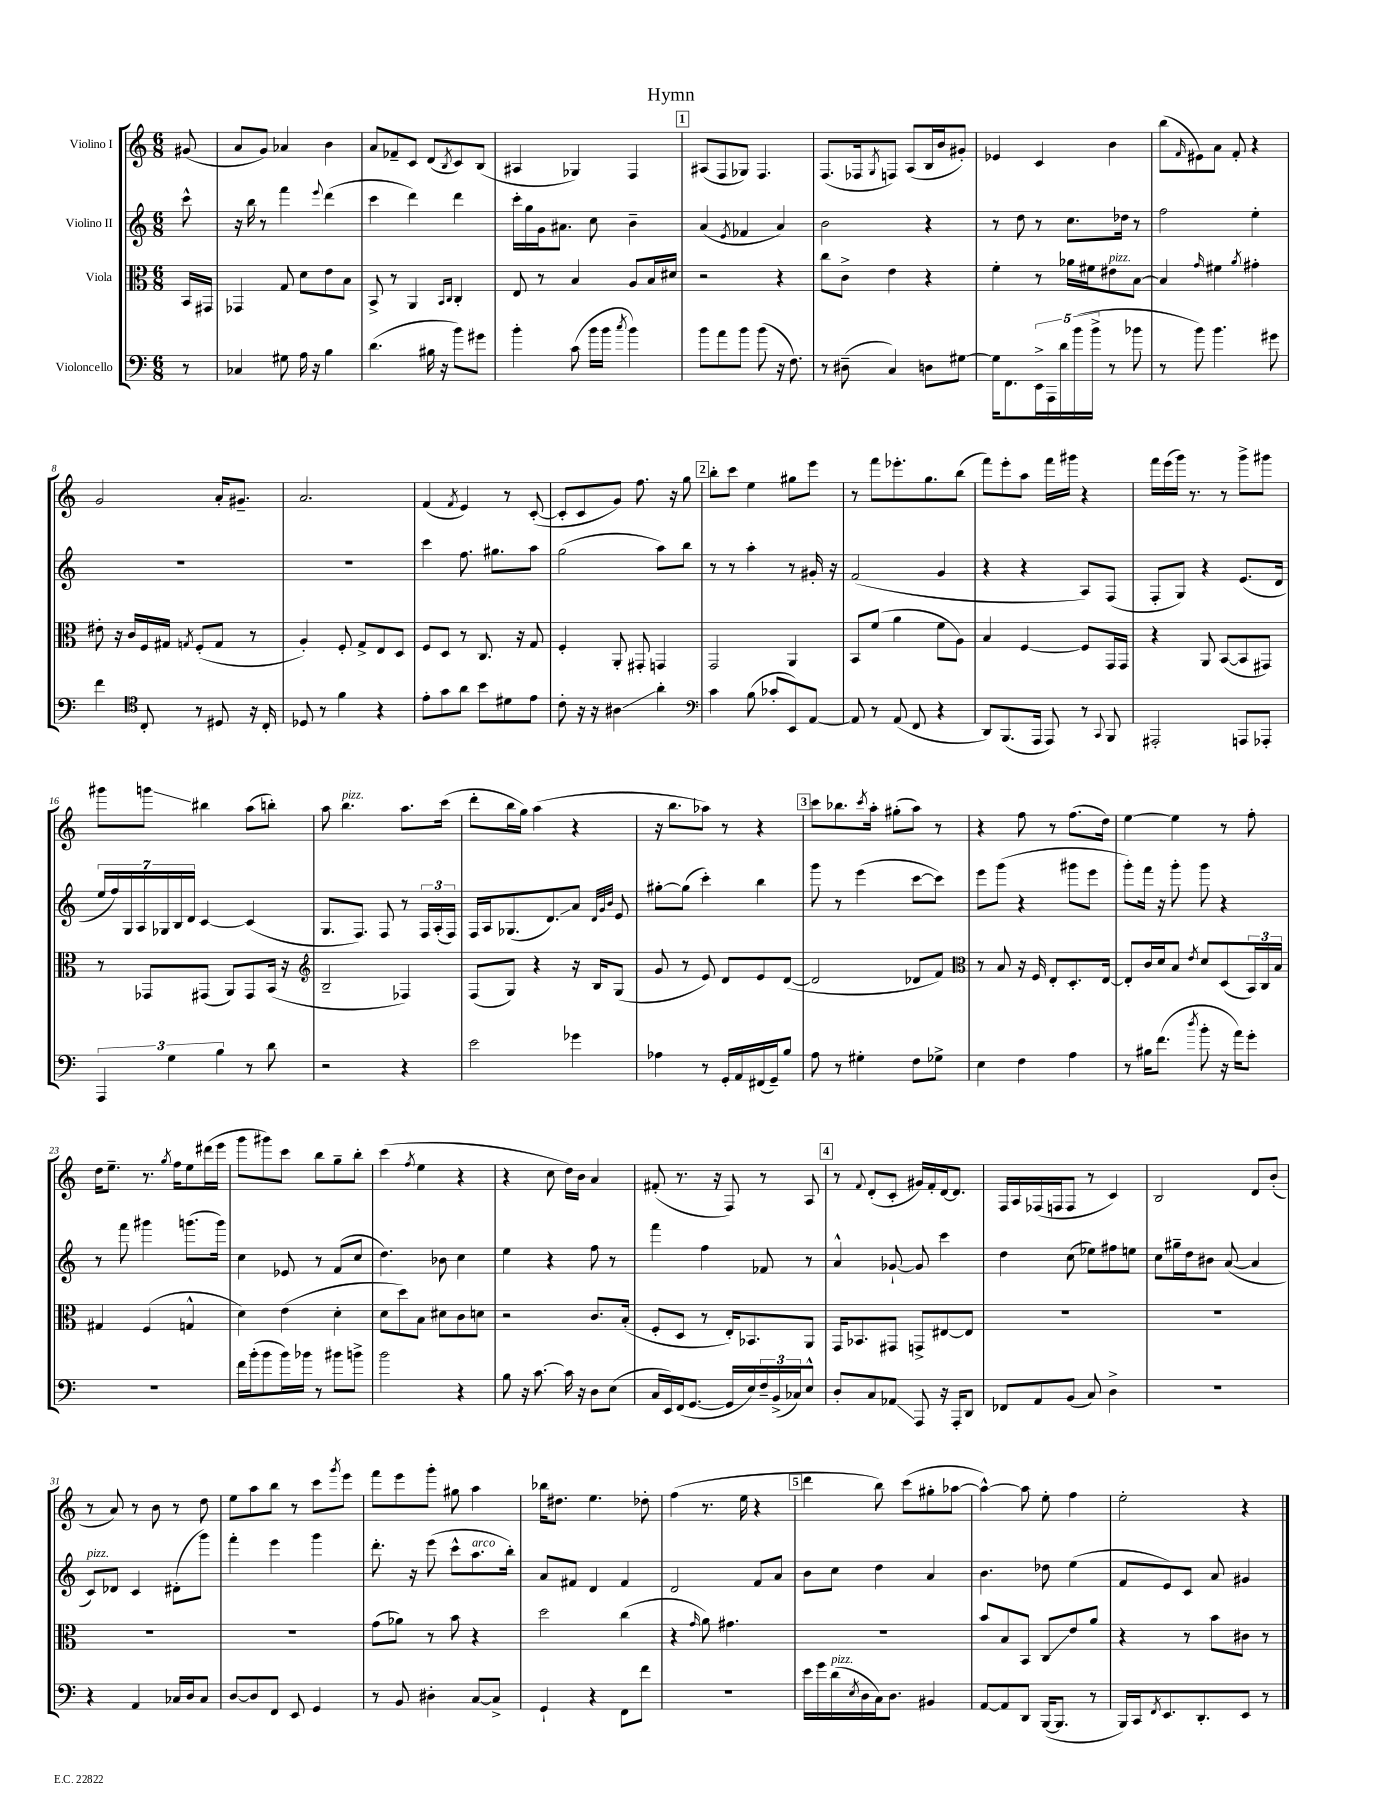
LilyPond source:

\header { title = "Hymn" }
<<
\new StaffGroup <<
\new Staff = "s0" \with { instrumentName = "Violino I" } {
    \clef treble \key c \major \numericTimeSignature \time 6/8 \partial 8
    gis'8( |
    a'8 g'8) aes'4 b'4 |
    a'8 fes'8-- c'8 d'8( \acciaccatura { b8 } c'8) b8( |
    ais4 ges4) f4 |
    \mark \markup { \box "1" } ais8( f8 ges8) f4. |
    f8.( fes16 \acciaccatura { g8 } f8) a8( b16 b'16 gis'8-.) |
    ees'4 c'4 b'4 |
    b''8( \grace { f'16 } eis'8) a'8 f'8-. r4 |
    g'2 a'16-. gis'8.-- |
    a'2. |
    f'4( \acciaccatura { f'8 } e'4) r8 c'8~-.( |
    c'8-. c'8 g'8) f''8. r16 g''8 |
    \mark \markup { \box "2" } b''8-. c'''8 e''4 gis''8 e'''8 |
    r8 f'''8 ees'''8.-. g''8. b''8( |
    f'''8) e'''8-. a''8 f'''16 gis'''16 r4 |
    f'''16 e'''16( g'''16) r8. r8 g'''8-> gis'''8 |
    gis'''8 g'''8\glissando bis''4 a''8( b''8-.) |
    a''8 b''4.^\markup { \italic "pizz." } a''8. c'''16( |
    d'''8-. b''16 g''16) a''4( r4 |
    r16 b''8. aes''8) r8 r4 |
    \mark \markup { \box "3" } c'''8 bes''8. \acciaccatura { c'''8 } a''16-. gis''8-.( a''8) r8 |
    r4 f''8 r8 f''8.( d''16) |
    e''4~ e''4 r8 f''8-. |
    d''16 e''8.-- r8. \acciaccatura { g''8 } f''16 e''8 dis'''16( e'''16 |
    g'''8 gis'''8) c'''8 b''8 g''8-- b''8-. |
    c'''4( \acciaccatura { f''8 } e''4 r4 |
    r4 c''8 d''16) b'16 a'4 |
    fis'8-.( r8. r16 f8) r8 a8 |
    \mark \markup { \box "4" } r8 \appoggiatura { f'8 } d'8-.( c'8-. gis'16) f'16-. d'16~ d'8. |
    f16 a16 fes16( f16 f8 r8 c'4) |
    b2 d'8 b'8-.( |
    r8 a'8) r8 b'8 r8 d''8 |
    e''8 a''8 b''8 r8 c'''8 \acciaccatura { g'''8 } e'''8 |
    f'''8 e'''8 g'''8-. gis''8 a''4 |
    bes''16 dis''8. e''4. des''8-. |
    f''4( r8. e''16 r4 |
    \mark \markup { \box "5" } d'''4 b''8) c'''8( gis''8-. aes''8~ |
    aes''4~-^) aes''8 e''8-. f''4 |
    e''2-. r4 \bar "|." |
}
\new Staff = "s1" \with { instrumentName = "Violino II" } {
    \clef treble \key c \major \numericTimeSignature \time 6/8 \partial 8
    c'''8-^ |
    r16 b''16 r8 f'''4 \appoggiatura { e'''8 } d'''4( |
    c'''4 d'''4) d'''4 |
    c'''16-. g''16 g'16 ais'8. c''8 b'4-- |
    \mark \markup { \box "1" } a'4( \acciaccatura { e'8 } fes'4 a'4) |
    b'2 r4 |
    r8 d''8 r8 c''8. des''16 r8 |
    f''2 e''4-. |
    R2. |
    R2. |
    c'''4 f''8. gis''8. a''8 |
    g''2( a''8) b''8 |
    \mark \markup { \box "2" } r8 r8 a''4-. r8 gis'16-. r16 |
    f'2( g'4 |
    r4 r4 a8) f8( |
    f8-. g8) r4 e'8.( d'16 |
    \tuplet 7/4 { e''16 f''16) g16 a16 ges16 b16 d'16 } c'4~ c'4( |
    g8. f8.) f8 r8 \tuplet 3/2 { f16 a16-.( f16) } |
    f16 a16 ges8.( d'8.\glissando) a'8 \grace { d'32 g'32 b'32 } e'8 |
    gis''8~-. gis''8( c'''4-.) b''4 |
    \mark \markup { \box "3" } g'''8 r8 e'''4( c'''8~ c'''8) |
    e'''8 g'''8( r4 gis'''8 e'''8 |
    g'''8-.) f'''16 r16 g'''8-. g'''8 r4 |
    r8 f'''8 gis'''4 g'''8.( g'''16) |
    c''4 ees'8 r8 f'8( c''8 |
    d''4.) bes'8 c''4 |
    e''4 r4 f''8 r8 |
    f'''4 f''4 fes'8 r8 |
    \mark \markup { \box "4" } a'4-^ ges'8~-! ges'8 c'''4 |
    d''4 c''8( ees''8) fis''8 e''8 |
    c''8 gis''16-- d''16 bis'8 a'8~( a'4 |
    c'8^\markup { \italic "pizz." }) des'8 c'4 dis'8-.( g'''8) |
    f'''4-. e'''4 g'''4 |
    d'''8.-. r16 e'''8( c'''8-^ a''8.^\markup { \italic "arco" } b''16-.) |
    a'8 fis'8 d'4 fis'4 |
    d'2 f'8 a'8 |
    \mark \markup { \box "5" } b'8 c''8 d''4 a'4 |
    b'4. des''8 e''4( |
    f'8 e'8) c'8 a'8 gis'4 \bar "|." |
}
\new Staff = "s2" \with { instrumentName = "Viola" } {
    \clef alto \key c \major \numericTimeSignature \time 6/8 \partial 8
    b,16 gis,16 |
    ges,4 g8 d'8 e'8 b8 |
    b,8-> r8 a,4 \grace { b,16 c16 } c4-. |
    e8 r8 b4 a8 b16 dis'16 |
    \mark \markup { \box "1" } r2 r4 |
    c''8 c'8-> e'4 r4 |
    f'4-. r8 aes'16 fis'16 eis'8^\markup { \italic "pizz." } b8~ |
    b4 \grace { g'16 } fis'4 \acciaccatura { a'8 } gis'4-. |
    eis'8-. r16 c'16 f16 gis16 \acciaccatura { g8 } f8-.( g8 r8 |
    a4-.) f8-. g8-> e8 d8 |
    f8 d8 r8 c8. r16 g8 |
    f4-. a,8-. gis,8-. g,4 |
    \mark \markup { \box "2" } g,2 a,4 |
    b,8 f'8( a'4 f'8 a8) |
    b4 f4~ f8 g,16 g,16 |
    r4 a,8 b,8~( b,8 gis,8) |
    r8 ges,8 gis,8( a,8) gis,8 b,16( r16 |
    \clef treble b2-- fes4) |
    f8( g8) r4 r16 b16 g8( |
    g'8 r8 e'8) d'8 e'8 d'8~( |
    \mark \markup { \box "3" } d'2 des'8 f'8) |
    \clef alto r8 b8 r16 f16 e8-. d8.-. e16~ |
    e8-. c'16 d'16 b8 \acciaccatura { e'8 } d'8 d8( \tuplet 3/2 { b,16) c16 b16 } |
    gis4 f4( g4-^ |
    d'4) e'4( d'4-. |
    d'8 d''8) b8 dis'8 c'8 d'8 |
    r2 c'8. b16-.( |
    f8-. d8 r8 e16-.) bes,8. a,8 |
    \mark \markup { \box "4" } g,16 bes,8. gis,8 g,8-> eis8~ eis8 |
    R2. |
    R2. |
    R2. |
    R2. |
    g'8( aes'8) r8 b'8 r4 |
    d''2 c''4( |
    r4 \grace { g'16 } a'8) gis'4. |
    \mark \markup { \box "5" } R2. |
    b'8 b8 b,8 c8\glissando e'8 a'8 |
    r4 r8 b'8 cis'8 r8 \bar "|." |
}
\new Staff = "s3" \with { instrumentName = "Violoncello" } {
    \clef bass \key c \major \numericTimeSignature \time 6/8 \partial 8
    r8 |
    ces4 gis8 a16 r16 b4 |
    d'4.( bis16 r16 b'8) gis'8 |
    b'4-. c'8( b'16 b'16 \acciaccatura { c''8 } b'4) |
    \mark \markup { \box "1" } b'8 a'8 b'8 b'8( r16 f8.) |
    r8 dis8--( c4) d8 gis8~ |
    gis16 f,8. \tuplet 5/4 { e,16-> a,,16 d'16 b'16( b'16-> } r8 bes'8 |
    r8 b'8) b'4. gis'8 |
    f'4 \clef tenor c8-. r8 dis8 r16 c16-. |
    des8 r8 f'4 r4 |
    e'8-. g'8 a'8 b'8 dis'8 e'8 |
    c'8-. r16 r16 ais4\glissando a'4-. |
    \mark \markup { \box "2" } \clef bass c'4 b8( ces'8-. e,8) a,8~ |
    a,8 r8 a,8( f,8 r4 |
    d,8) b,,8.( a,,16 a,,8) r8 \appoggiatura { c,8 } b,,8 |
    ais,,2-. a,,8 aes,,8-. |
    \tuplet 3/2 { a,,4 g4 b4 } r8 d'8 |
    r2 r4 |
    e'2 ges'4 |
    aes4 r8 g,16-. a,16 fis,16( g,16--) b8 |
    \mark \markup { \box "3" } a8 r8 gis4-. f8 ges8-> |
    e4 f4 a4 |
    r8 bis16 f'8.( \acciaccatura { d''8 } b'8-. r16 a'16) g'8-. |
    R2. |
    f'16 b'16-.( b'8 b'16) bes'16 r8 bis'8 b'8-> |
    b'2 r4 |
    b8 r16 c'8.~ c'16 r16 d8 e8( |
    c16 e,16) f,16( g,8.~ g,16 e16) \tuplet 3/2 { f16-- b,16->( ces16) } e8-^ |
    \mark \markup { \box "4" } d8-. c8 aes,8\glissando a,,8 r16 a,,16-. d,8 |
    fes,8 a,8 b,8( c8) d4-> |
    R2. |
    r4 a,4 ces16 d16 ces8 |
    d8~ d8 f,8 e,8 g,4 |
    r8 b,8 dis4-. c8~ c8-> |
    g,4-! r4 f,8 f'8 |
    R2. |
    \mark \markup { \box "5" } e'16 g'16 d'16^\markup { \italic "pizz." }( \acciaccatura { e8 } d16 c16) d8. bis,4 |
    a,8~ a,8 d,8 b,,16~( b,,8. r8 |
    b,,16) c,16 \acciaccatura { f,8 } e,8. d,8.-. e,8 r8 \bar "|." |
}
>>
>>
